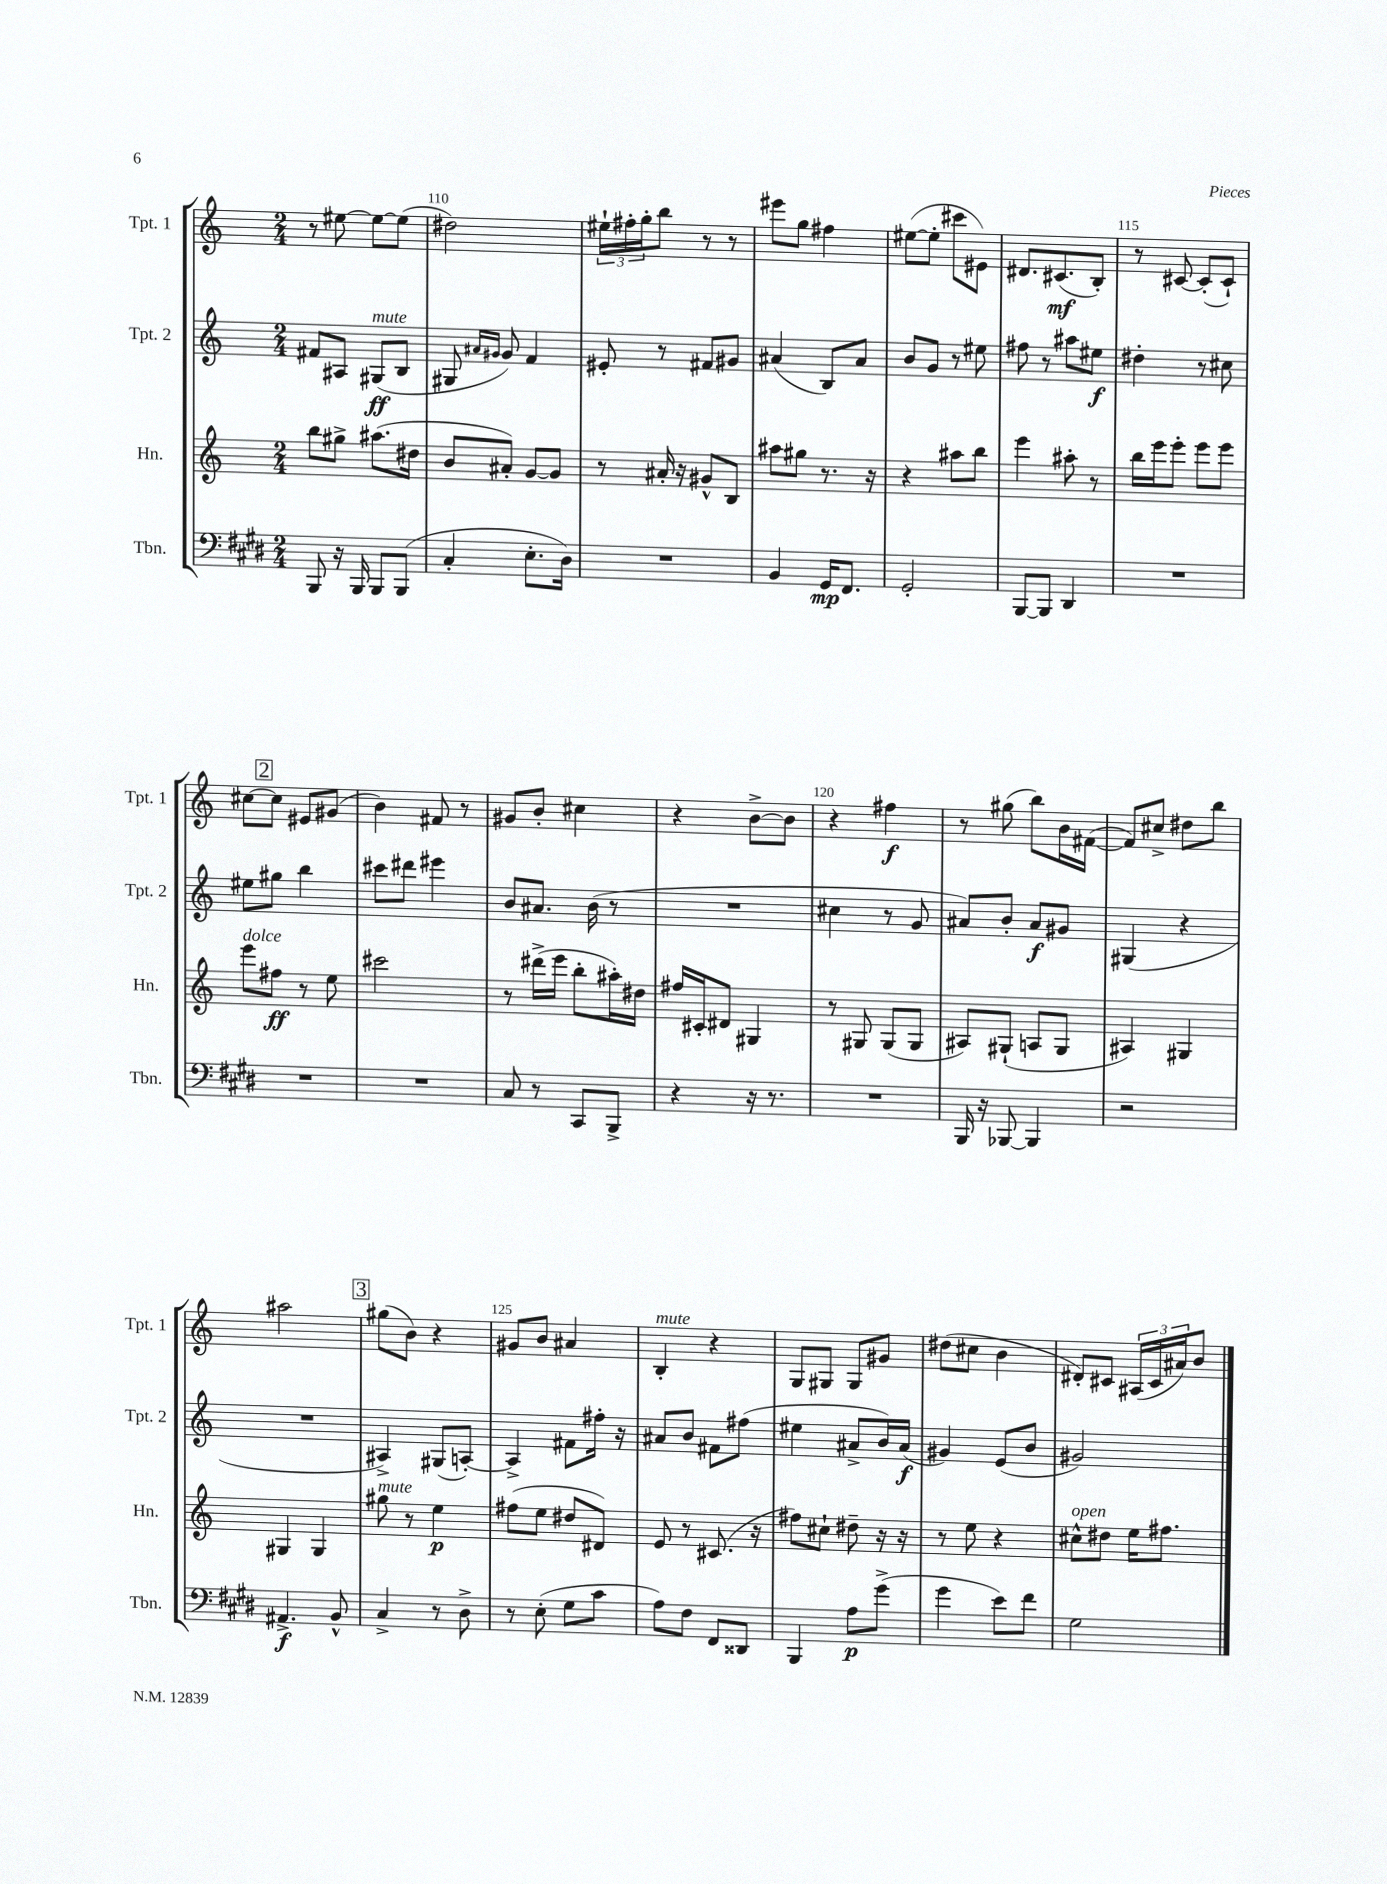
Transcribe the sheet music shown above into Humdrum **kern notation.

**kern	**kern	**kern	**kern
*staff4	*staff3	*staff2	*staff1
*clefF4	*clefG2	*clefG2	*clefG2
*k[f#c#g#d#]	*k[]	*k[]	*k[]
*M2/4	*M2/4	*M2/4	*M2/4
8BBB	8bb	8f#	8r
16r	8gg#^	8A#	[8ee#
16BBB	.	.	.
8BBB	(8.aa#	(8G#	8ee#_
(8BBB	.	8B	(8ee#]
.	16dd#	.	.
=	=	=	=
4C#'	8b	8G#	2dd#)
.	.	16qqa#	.
.	.	16qqg#	.
.	8a#')	8g#)	.
8.E'	[8g	4f	.
.	8g]	.	.
16D#)	.	.	.
=	=	=	=
2r	8r	8e#'	24ee#`
.	.	.	24ff#'
.	.	.	24gg'
.	16a#'	8r	8bb
.	16r	.	.
.	8g#^^	8f#	8r
.	8B	8g#	8r
=	=	=	=
4BB	8aa#	(4a#	8eee#
.	8gg#	.	8gg
16GG#	8.r	8B)	4ff#
8.FF#	.	.	.
.	.	8a#	.
.	16r	.	.
=	=	=	=
2GG#'	4r	8b	([8ee#
.	.	8g	8ee#']
.	8aa#	8r	8ccc#
.	8bb	8ee#	8e#)
=	=	=	=
[8BBB	4eee	8ff#	8.d#
8BBB]	.	8r	.
.	.	.	(8.c#
4DD#	8aa#'	8aa#	.
.	8r	8ee#	8B')
=	=	=	=
2r	16bb	4dd#'	8r
.	16eee	.	.
.	8eee'	.	[8c#
.	8eee	8r	(8c#']
.	8eee	8cc#	8c#`)
=	=	=	=
2r	8eee	8ee#	[8cc#
.	8ff#	8gg#	8cc#]
.	8r	4bb	8e#
.	8ee	.	(8g#
=	=	=	=
2r	2ccc#	8ccc#	4b)
.	.	8ddd#	.
.	.	4eee#	8f#
.	.	.	8r
=	=	=	=
8C#	8r	8b	8g#
8r	(16ddd#^	8.a#	8b'
.	16eee	.	.
8CC#	8bb'	.	4cc#
.	.	(16b	.
8BBB^	16aa#')	8r	.
.	16dd#	.	.
=	=	=	=
4r	16ff#	2r	4r
.	16c#'	.	.
.	8d#	.	.
16r	4G#	.	[8b^
8.r	.	.	.
.	.	.	8b]
=	=	=	=
2r	8r	4cc#	4r
.	8G#	.	.
.	(8G#	8r	4ff#
.	8G#	8g	.
=	=	=	=
16BBB	8A#)	8a#)	8r
16r	.	.	.
[8BBB-	(8G#`	8b'	(8gg#
4BBB-]	8A	8a#	8bb)
.	8G#	8g#	16b
.	.	.	([16f#
=	=	=	=
2r	4A#)	(4G#	8f#])
.	.	.	8cc#^
.	4G#	4r	8dd#
.	.	.	8bb
=	=	=	=
4.AA#^	4G#	2r	2aa#
.	4G#	.	.
8BB^^	.	.	.
=	=	=	=
4C#^	8gg#	4A#^)	(8gg#
.	8r	.	8b)
8r	4ee	(8G#	4r
8D#^	.	[8A')	.
=	=	=	=
8r	(8ff#	4A^]	8g#
(8E'	8ee	.	8b
8G#	8dd#	8f#	4a#
8c#	8d#)	16ff#'	.
.	.	16r	.
=	=	=	=
8A)	8e	8a#	4B'
8F#	8r	8b	.
8FF#	(8.c#	8f#	4r
8DD##	.	(8ff#	.
.	16r	.	.
=	=	=	=
4BBB	8ff#)	4ee#	8G
.	8cc#`	.	8G#
8A	8dd#~	8a#^	8G#
(8g#^	16r	16b)	8g#
.	16r	(16a#	.
=	=	=	=
4g#	8r	4g#)	(8dd#
.	8ee	.	8cc#
8e)	4r	(8e	4b
8f#	.	8b	.
=	=	=	=
2G#	8cc#^^	2g#)	8d#')
.	8dd#	.	8c#
.	16ee	.	(24A#
.	.	.	24c#
.	8.ff#	.	.
.	.	.	24a#)
.	.	.	8b
==	==	==	==
*-	*-	*-	*-
